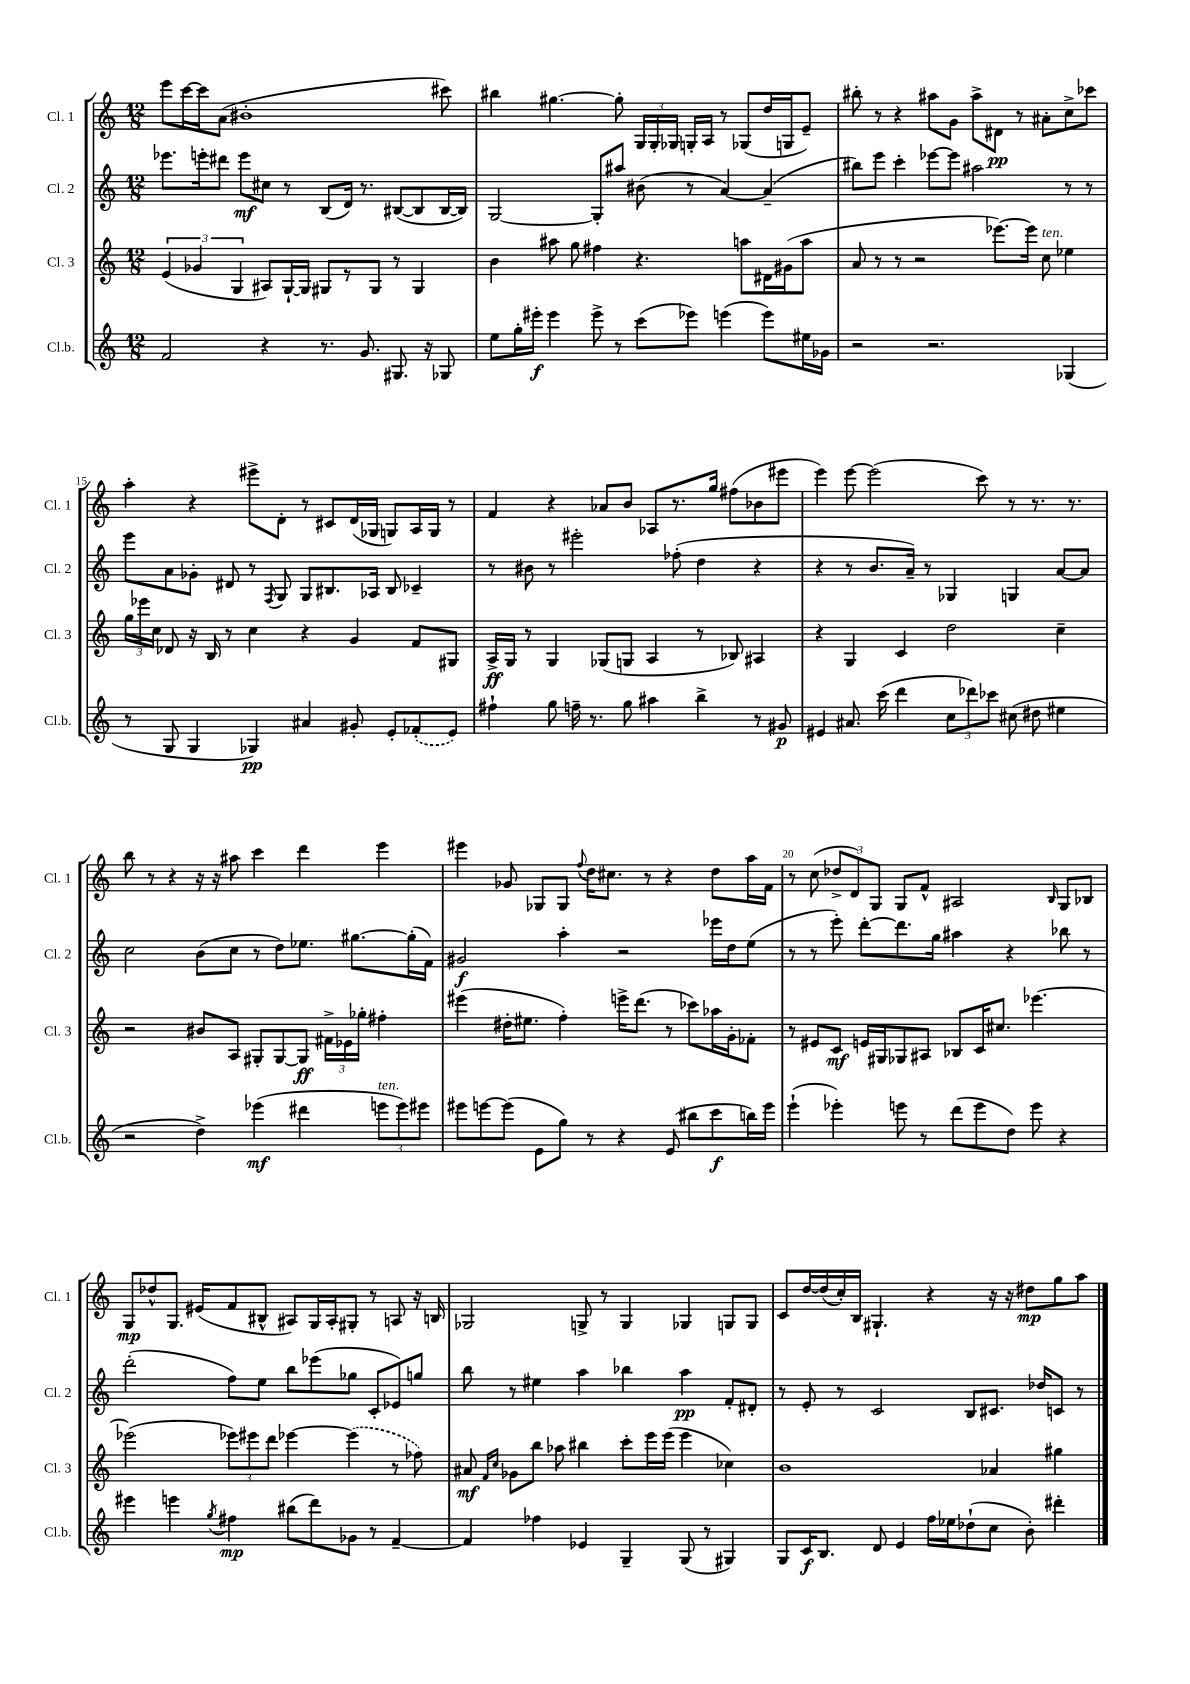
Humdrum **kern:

**kern	**kern	**kern	**kern
*staff4	*staff3	*staff2	*staff1
*clefG2	*clefG2	*clefG2	*clefG2
*k[]	*k[]	*k[]	*k[]
*M12/8	*M12/8	*M12/8	*M12/8
2f	(6e	8.eee-	8eee
.	.	.	[16ccc
.	6g-	.	.
.	.	16eee'	16ccc]
.	.	8ddd#	(8a
.	6G	.	.
.	.	8eee	1b#'
4r	8A#)	8cc#	.
.	[16G`	8r	.
.	16G]	.	.
8.r	8G#	(8B	.
.	8r	16d)	.
8.g	.	8.r	.
.	8G#	.	.
8.G#	8r	([8B#	.
.	4G#	8B#]	.
16r	.	.	.
8G-	.	[16B#	8ccc#)
.	.	16B#])	.
=	=	=	=
8ee	4b	[2G	4bb#
16gg'	.	.	.
16eee#'	.	.	.
4eee#	8aa#	.	[4.gg#
.	8gg	.	.
8eee#^	4ff#	8G']	.
8r	.	8aa#	8gg#']
(8ccc	4.r	(8b#	24G
.	.	.	24G'
.	.	.	24G-
8eee-)	.	8r	16G'
.	.	.	16A
(4eee	.	[4a)	8r
.	8aa	.	(8G-
8eee)	16d#	(4a~]	16dd
.	(16g#	.	16G
16ee#	8aa	.	8e~)
16g-	.	.	.
=	=	=	=
2r	8a	8bb#)	8bb#'
.	8r	8eee	8r
.	8r	4ccc'	4r
.	2r	.	.
2.r	.	[8eee-	8aa#
.	.	8eee-]	8g
.	.	2aa#	8aa#^
.	[8.eee-)	.	8d#
.	.	.	8r
.	16eee-]	.	.
.	8cc	.	8a#'
(4G-	4ee-	8r	8cc^
.	.	8r	8ccc-
=	=	=	=
8r	24gg	8eee	4aa'
.	24eee-	.	.
.	24cc	.	.
8G	8d-	8a	.
4G	16r	8g-'	4r
.	16B	.	.
.	8r	8d#	.
4G-)	4cc	8r	8eee#^
.	.	8qF	.
.	.	8G	8d'
4a#	4r	8G	8r
.	.	8.B#	8c#
8g#'	4g	.	(16d
.	.	16A-	16G-
8e'	.	8B#	8G)
(8f-'	8f	4c-~	16A
.	.	.	16G
8e)	8G#	.	8r
=	=	=	=
4ff#`	16A^	8r	4f
.	16G	.	.
.	8r	8b#	.
8gg	4G	8r	4r
16ff~	.	2eee#'	.
8.r	.	.	.
.	(8G-	.	8a-
8gg	8G	.	8b
4aa#	4A	.	8A-
.	.	(8ff-'	8.r
4bb^	8r	4dd	.
.	.	.	16gg
.	8B-)	.	(8ff#
8r	4A#	4r	8b-
8g#	.	.	8eee#
=	=	=	=
4e#	4r	4r	4eee)
8.a#	4G	8r	[8eee
.	.	8.b	(2eee]
(16ccc	.	.	.
4ddd	4c	.	.
.	.	16a~)	.
.	.	8r	.
12cc	2dd	4G-	.
12ddd-)	.	.	.
.	.	.	8ccc)
12ccc-	.	.	.
(8cc#	.	4G	8r
8dd#	.	.	8.r
4ee#	4cc~	[8a	.
.	.	.	8.r
.	.	8a]	.
=	=	=	=
2r	2r	2cc	8bb
.	.	.	8r
.	.	.	4r
4dd^)	8b#	(8b	16r
.	.	.	16r
.	8A	8cc	8aa#
(4eee-	8G#'	8r	4ccc
.	[8G#	8dd)	.
4ddd#	8G#]	8.ee-	4ddd
.	24f#^	.	.
.	24e-	.	.
.	.	[8.gg#	.
.	24gg-'	.	.
12eee	4ff#'	.	4eee
12eee)	.	.	.
.	.	(16gg#']	.
12eee#	.	.	.
.	.	16f)	.
=	=	=	=
8eee#	(4eee#	2g#	4eee#
[8eee	.	.	.
(8eee]	16dd#'	.	8g-
.	8.ee#	.	.
8e	.	.	8G-
8gg)	4ff')	4aa'	8G-
.	.	.	8qqff
8r	.	.	16dd
.	.	.	8.cc#
4r	16eee^	2r	.
.	(8.ddd	.	.
.	.	.	8r
(8e	8r	.	4r
8bb#	8ccc-)	.	.
8ccc	16aa-	16eee-	8dd
.	16g'	16dd	.
16bb)	8f-'	(8ee	16aa
16eee	.	.	16f
=	=	=	=
(4eee`	8r	8r	8r
.	8e#	8r	(8cc
4eee-')	8c	8eee')	12dd-^
.	.	.	12d)
.	16e	[8ddd'	.
.	.	.	12G
.	16G#	.	.
8eee	8G-	8.ddd]	8G
8r	8A#	.	8f^^
.	.	16gg	.
(8ddd	8B-	4aa#	2A#
8eee	16c	.	.
.	8.cc#	.	.
8dd)	.	4r	.
8eee	[4.eee-	.	.
.	.	.	16qqB
4r	.	8bb-	8G
.	.	8r	8B-
=	=	=	=
4eee#	(2eee-]	(2ddd'	8G
.	.	.	8dd-^^
4eee	.	.	8.G
.	.	.	(16e#
8qgg	.	.	.
4ff#	12eee-)	8ff)	8f
.	12eee#	.	.
.	.	8ee	8B#^^
.	12ddd	.	.
(8bb#	[4eee-	8bb	8A#)
8ddd)	.	(8eee-	16G
.	.	.	16A#'
8g-	(4eee-]	8gg-	8G#'
8r	.	8c'	8r
[4f~	8r	8e-)	8A
.	8ff-)	8gg	16r
.	.	.	16B
=	=	=	=
4f]	8a#	8bb	2G-
.	16qqf	.	.
.	16qqcc	.	.
.	8g-	8r	.
4ff-	8bb	4ee#	.
.	8aa-	.	.
4e-	4bb#	4aa	8G^
.	.	.	8r
4G~	8ccc'	4bb-	4G
.	16eee	.	.
.	(16eee	.	.
(8G	4eee	4aa	4G-
8r	.	.	.
4G#)	4cc-)	8f'	8G
.	.	8d#'	8G
=	=	=	=
8G	1b	8r	8c
16c	.	8e'	[16dd
8.B	.	.	(16dd]
.	.	8r	16cc')
.	.	.	16B
8d	.	2c	4.G#`
4e	.	.	.
16ff	.	.	4r
16ee-	.	.	.
(8dd-`	.	8B	.
8cc	4a-	8.c#	16r
.	.	.	16r
8b')	.	.	8dd#
.	.	16dd-	.
4ddd#'	4gg#	8c	8gg
.	.	8r	8aa
==	==	==	==
*-	*-	*-	*-
